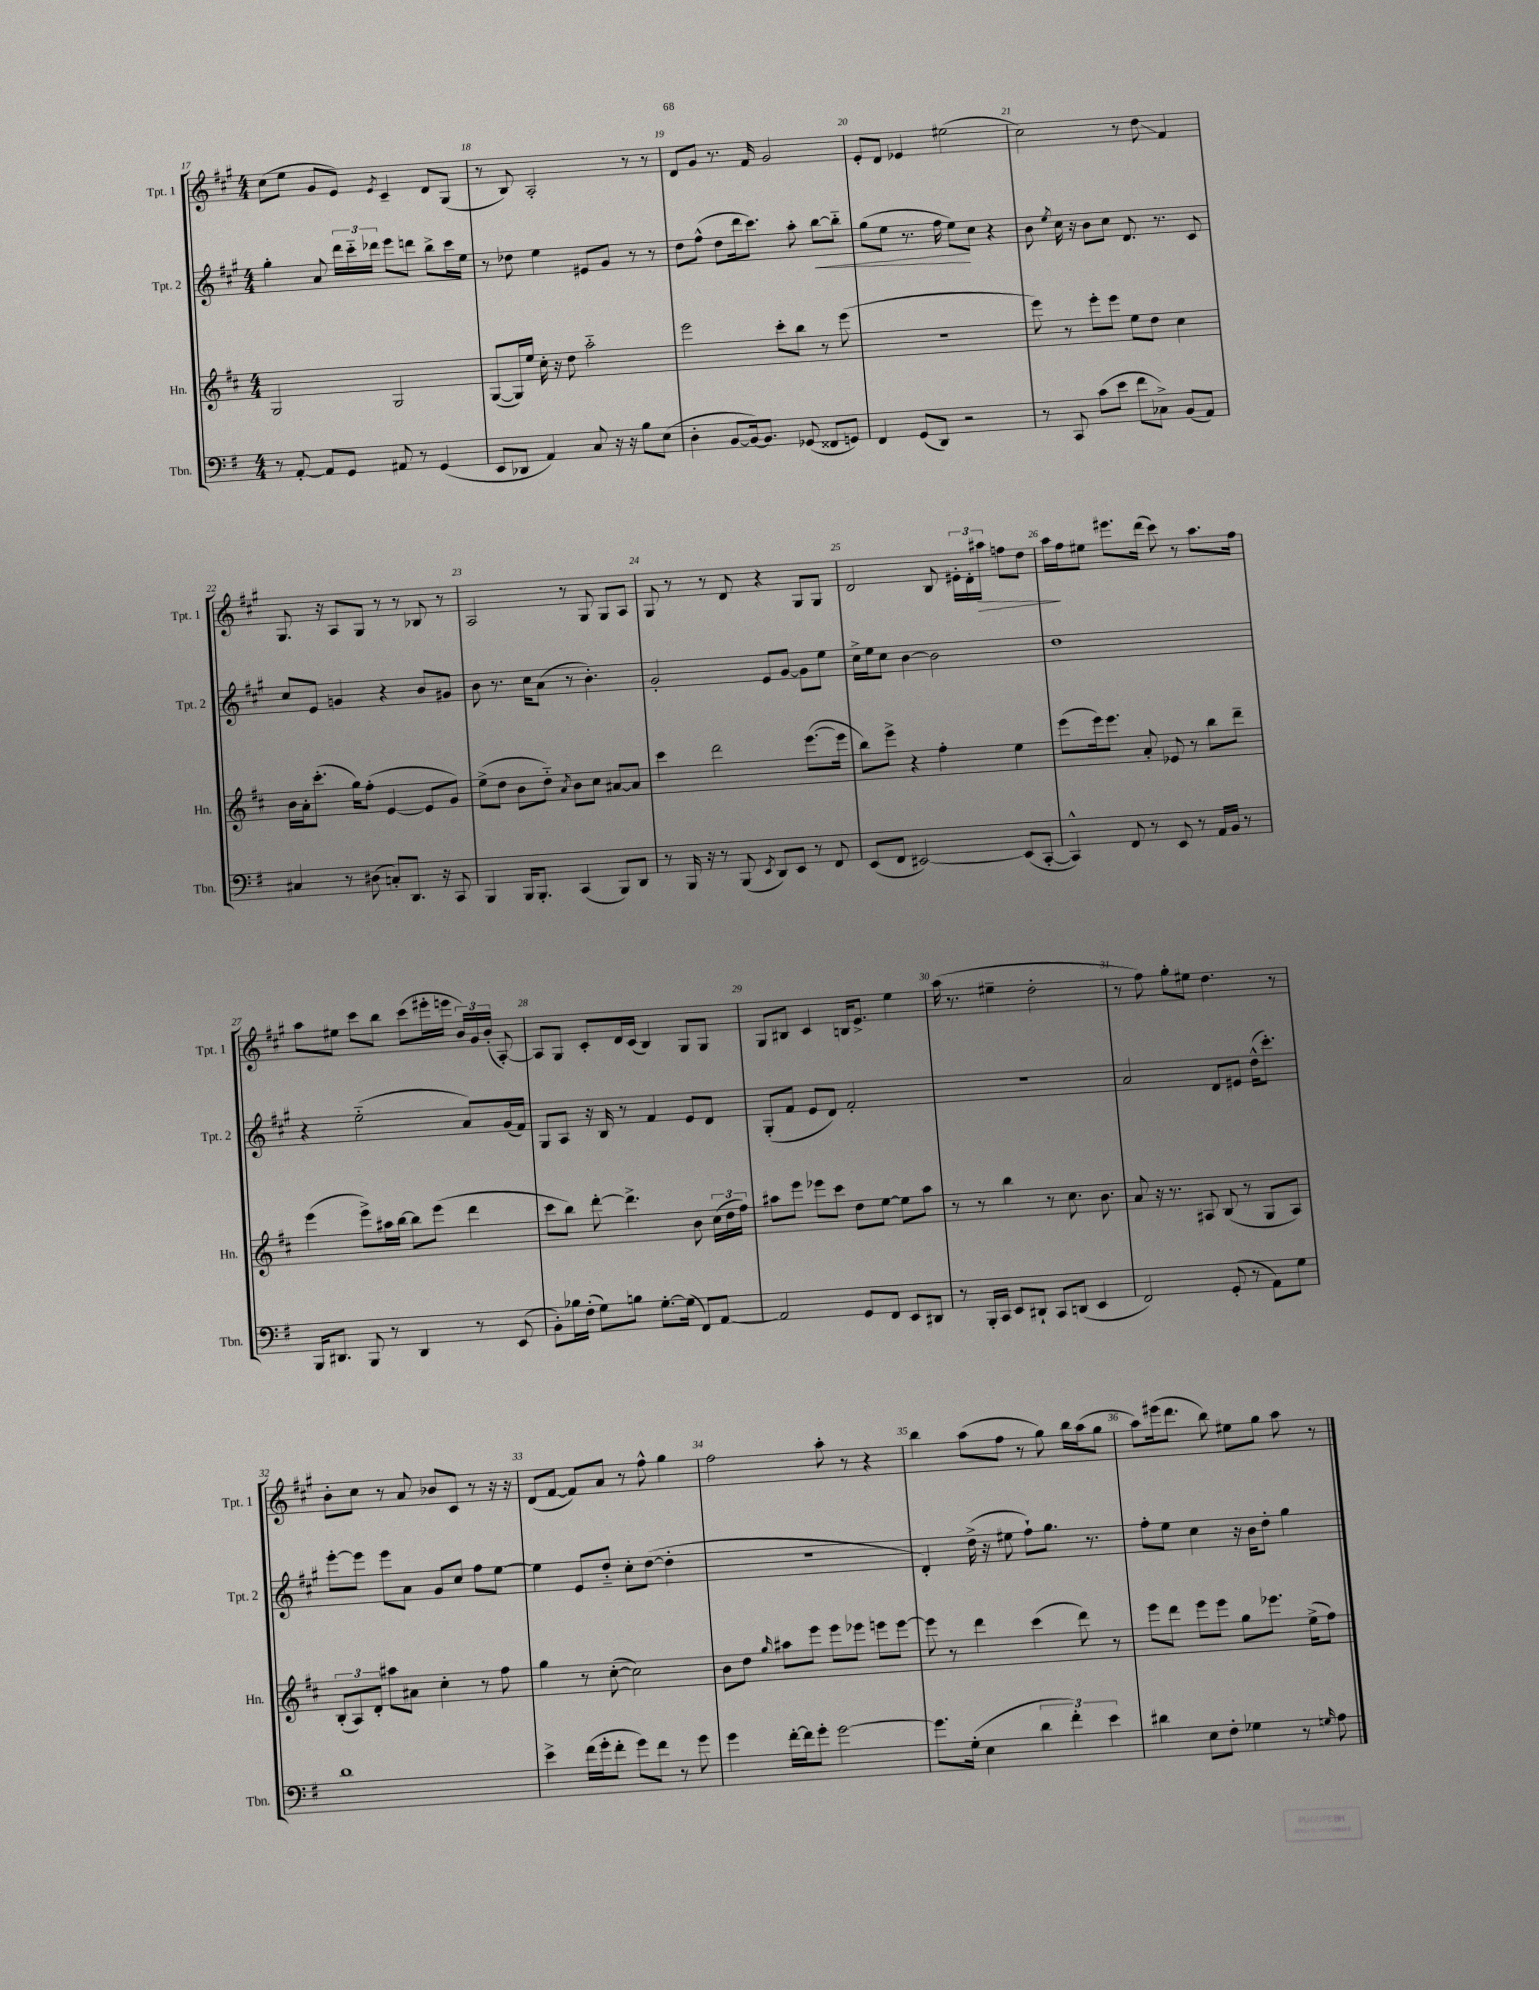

**kern	**kern	**kern	**kern
*staff4	*staff3	*staff2	*staff1
*clefF4	*clefG2	*clefG2	*clefG2
*k[f#]	*k[f#c#]	*k[f#c#g#]	*k[f#c#g#]
*M4/4	*M4/4	*M4/4	*M4/4
8r	2G	4gg#'	(8cc#
[8AA'	.	.	8ee
8AA]	.	8a	8g#
8GG	.	24ddd	8e)
.	.	24ccc#'~	.
.	.	24ddd-	.
.	.	.	8qe
8AA#	2G	8eee	4c#~
8r	.	8ddd	.
(4GG	.	8bb^	8d
.	.	16ccc#	(8G#
.	.	16ee	.
=	=	=	=
8EE	([8G	8r	8r
8DD-	16G])	8dd-	8B)
.	16ee	.	.
4AA)	16cc#'	4ee	2A'
.	16r	.	.
.	8dd	.	.
8C	2aa'~	8e#	.
16r	.	8g#	.
16r	.	.	.
8B	.	8r	8r
(8E	.	8r	8r
=	=	=	=
4D'	2eee	8dd	8d
.	.	(8ff#^^	8g#
[8BB	.	8dd	8.r
16BB_)	.	16ddd	.
8.BB]	.	8.ccc#)	16f#
.	8ccc#'	.	2g#
(8GG-	8bb	8aa'	.
8FF##	8r	[8bb	.
8GG)	(8eee	8bb'~]	.
=	=	=	=
4FF#	1r	(8gg#	8e'
.	.	8ee	8d
(8GG	.	8.r	4e-
8DD)	.	.	.
.	.	16ff#	.
2r	.	8ee)	(2ee#
.	.	8cc#	.
.	.	4r	.
=	=	=	=
8r	8eee)	8b	2cc#)
.	.	8qee	.
8CC	8r	16cc#	.
.	.	16r	.
(8c	8eee'	8b	.
8e	8eee	8cc#	.
8f#	8ee	8.d	8r
8C-^)	8dd	.	8dd
.	.	8.r	.
(8BB	4cc#	.	4f#
8AA)	.	8c#	.
=	=	=	=
4C#	16b	8cc#	8.G#
.	16a'	.	.
.	(8.ccc#'	8e	.
.	.	.	16r
8r	.	4g	8A
.	16gg)	.	.
(8D#	(8ff#'	.	8G#
8C')	[4e	4r	8r
8.DD	.	.	8r
.	8e]	8b	8B-
16r	.	.	.
8CC	8g)	8g#	8r
=	=	=	=
4BBB	(8ee^	8b	2A
.	8dd	8.r	.
16BBB	8b	.	.
8.BBB'	.	16cc#	.
.	8dd'~)	(8a	.
.	8qa	.	.
(4CC	8b	8r	8r
.	8cc#	4.b')	8G#
8BBB)	[8a#	.	8G#
8DD	8a#]	.	8A
=	=	=	=
8r	4ccc#	2g#'	8G#
16BBB	.	.	8r
16r	.	.	.
8r	2ddd	.	8r
(8BBB	.	.	8d
8qEE	.	.	.
8DD)	.	8e	4r
8EE	.	[8g#	.
8r	([8.eee	8g#]	8G#
8FF#	.	8ee	8G#
.	16eee]	.	.
=	=	=	=
(8EE	8bb)	16cc#^	2d
.	.	16ee	.
8FF#	8eee^	8cc#	.
[2EE#)	4r	[4b	.
.	4ff#'	2b]	8B
.	.	.	24e#'
.	.	.	24d'
.	.	.	24aa#
(8EE#]	4ee	.	8ff
[8CC'	.	.	8dd
=	=	=	=
4CC^^])	(8eee	1dd	16aa
.	.	.	16ff#
.	16eee)	.	8ee#
.	8.eee	.	.
8FF#	.	.	8.eee#
8r	8a'	.	.
.	.	.	(16ddd
8EE	8e-	.	8ccc#)
8r	8r	.	8r
16AA	8bb	.	8.aa
16BB	.	.	.
8r	8ddd~	.	.
.	.	.	16ff#
=	=	=	=
16BBB	(4eee	4r	8aa
8.DD#	.	.	.
.	.	.	8ee#
8BBB	8eee^)	(2ee'~	8ccc#
8r	16aa#	.	8bb
.	[16bb	.	.
4DD#	8bb]	.	(8ccc#
.	(8eee	.	16eee#'
.	.	.	16eee
8r	4ddd	8a)	24b)
.	.	.	24g#
.	.	.	(24b'
(8EE	.	(16g#	[8A')
.	.	16f#)	.
=	=	=	=
8BB')	8ccc#	8G#	8A]
16B-	8bb)	8A	8G#
(16F#'	.	.	.
8G)	[8ddd'	16r	8c#'
.	.	16B	.
8B	4.ddd^]	8r	16d
.	.	.	(16c#
[8.G'	.	4f#	4B)
(16G]	.	.	.
8FF#)	8b	8e	8G#
[8AA	(24cc#	8d	8G#
.	24dd	.	.
.	24ff#)	.	.
=	=	=	=
2AA]	8aa#	(8G#'	8G#
.	8eee	8f#	8B#
.	8eee-	8e	4c#
.	8ccc#	8d)	.
8GG	8dd	2f#'	16B
.	.	.	8.e^
8FF#	[8ee	.	.
8EE	8ee]	.	4ee
8DD#	8aa#	.	.
=	=	=	=
8r	8r	1r	(16aa
.	.	.	8.r
16BBB'	8r	.	.
16CC	.	.	.
8EE	4bb	.	4ee#~
8DD#`	.	.	.
8CC	8r	.	2dd'
(8DD	8.cc#	.	.
4EE	.	.	.
.	8.b	.	.
=	=	=	=
2FF#)	8a	2a	8r
.	16r	.	8ff#)
.	8.r	.	.
.	.	.	8gg#'
.	8A#	.	8ee#
(8GG'	(8B	8d	4.dd
8r	8r	8e#	.
8AA)	8G	(16dd^^	.
.	.	8.ccc#')	.
8G	8A#)	.	8r
=	=	=	=
1d	(12B'	[8eee'	8b'
.	12A)	.	.
.	.	8eee]	8cc#
.	12d'	.	.
.	8aa#	8eee	8r
.	8a#	8a	8a
.	4cc#'	8g#	8b-
.	.	8cc#	8c#
.	8r	8ff#	8r
.	8ff#	[8ee	16r
.	.	.	16r
=	=	=	=
4e^	4gg	4ee]	(8d
.	.	.	[8f#
(16f#	8r	8e	8f#])
16g'	.	.	.
8f#'	([8cc#'	8dd'~	8a
8g)	2cc#])	8cc#'	8r
8f#	.	([8dd	8ff#^^
8r	.	4dd']	4gg#
8g	.	.	.
=	=	=	=
4g	8b	1r	2ff#
.	8dd	.	.
.	16qqgg	.	.
[16f#'	8aa#	.	.
16f#]	.	.	.
8g'	8eee	.	.
[2g	8eee	.	8aa'
.	8eee-	.	8r
.	8eee	.	4r
.	[8eee	.	.
=	=	=	=
8.g]	8eee]	4d')	4bb
.	8r	.	.
(16G'	.	.	.
4E	4ddd	(16dd^	(8aa
.	.	16r	.
.	.	8ee#	8ff#
6d	(4ccc#	8ff#`)	8r
.	.	8.gg#	8gg#)
6f#')	.	.	.
.	8ddd)	.	16bb
.	.	8.r	(16aa
6e	.	.	.
.	8r	.	8gg#
=	=	=	=
4d#	8eee	8ff#'	8aa)
.	8ddd	8ee	(16eee#
.	.	.	8.ddd
8E	8eee	4cc#	.
8F#'	8eee	.	8bb)
4G-	8gg	16r	8ee#
.	.	16b	.
.	8.eee-	8dd'	8gg#
8r	.	4gg#	8aa
.	(16ee^	.	.
16qqG	.	.	.
8A	8ff#)	.	8r
==	==	==	==
*-	*-	*-	*-
